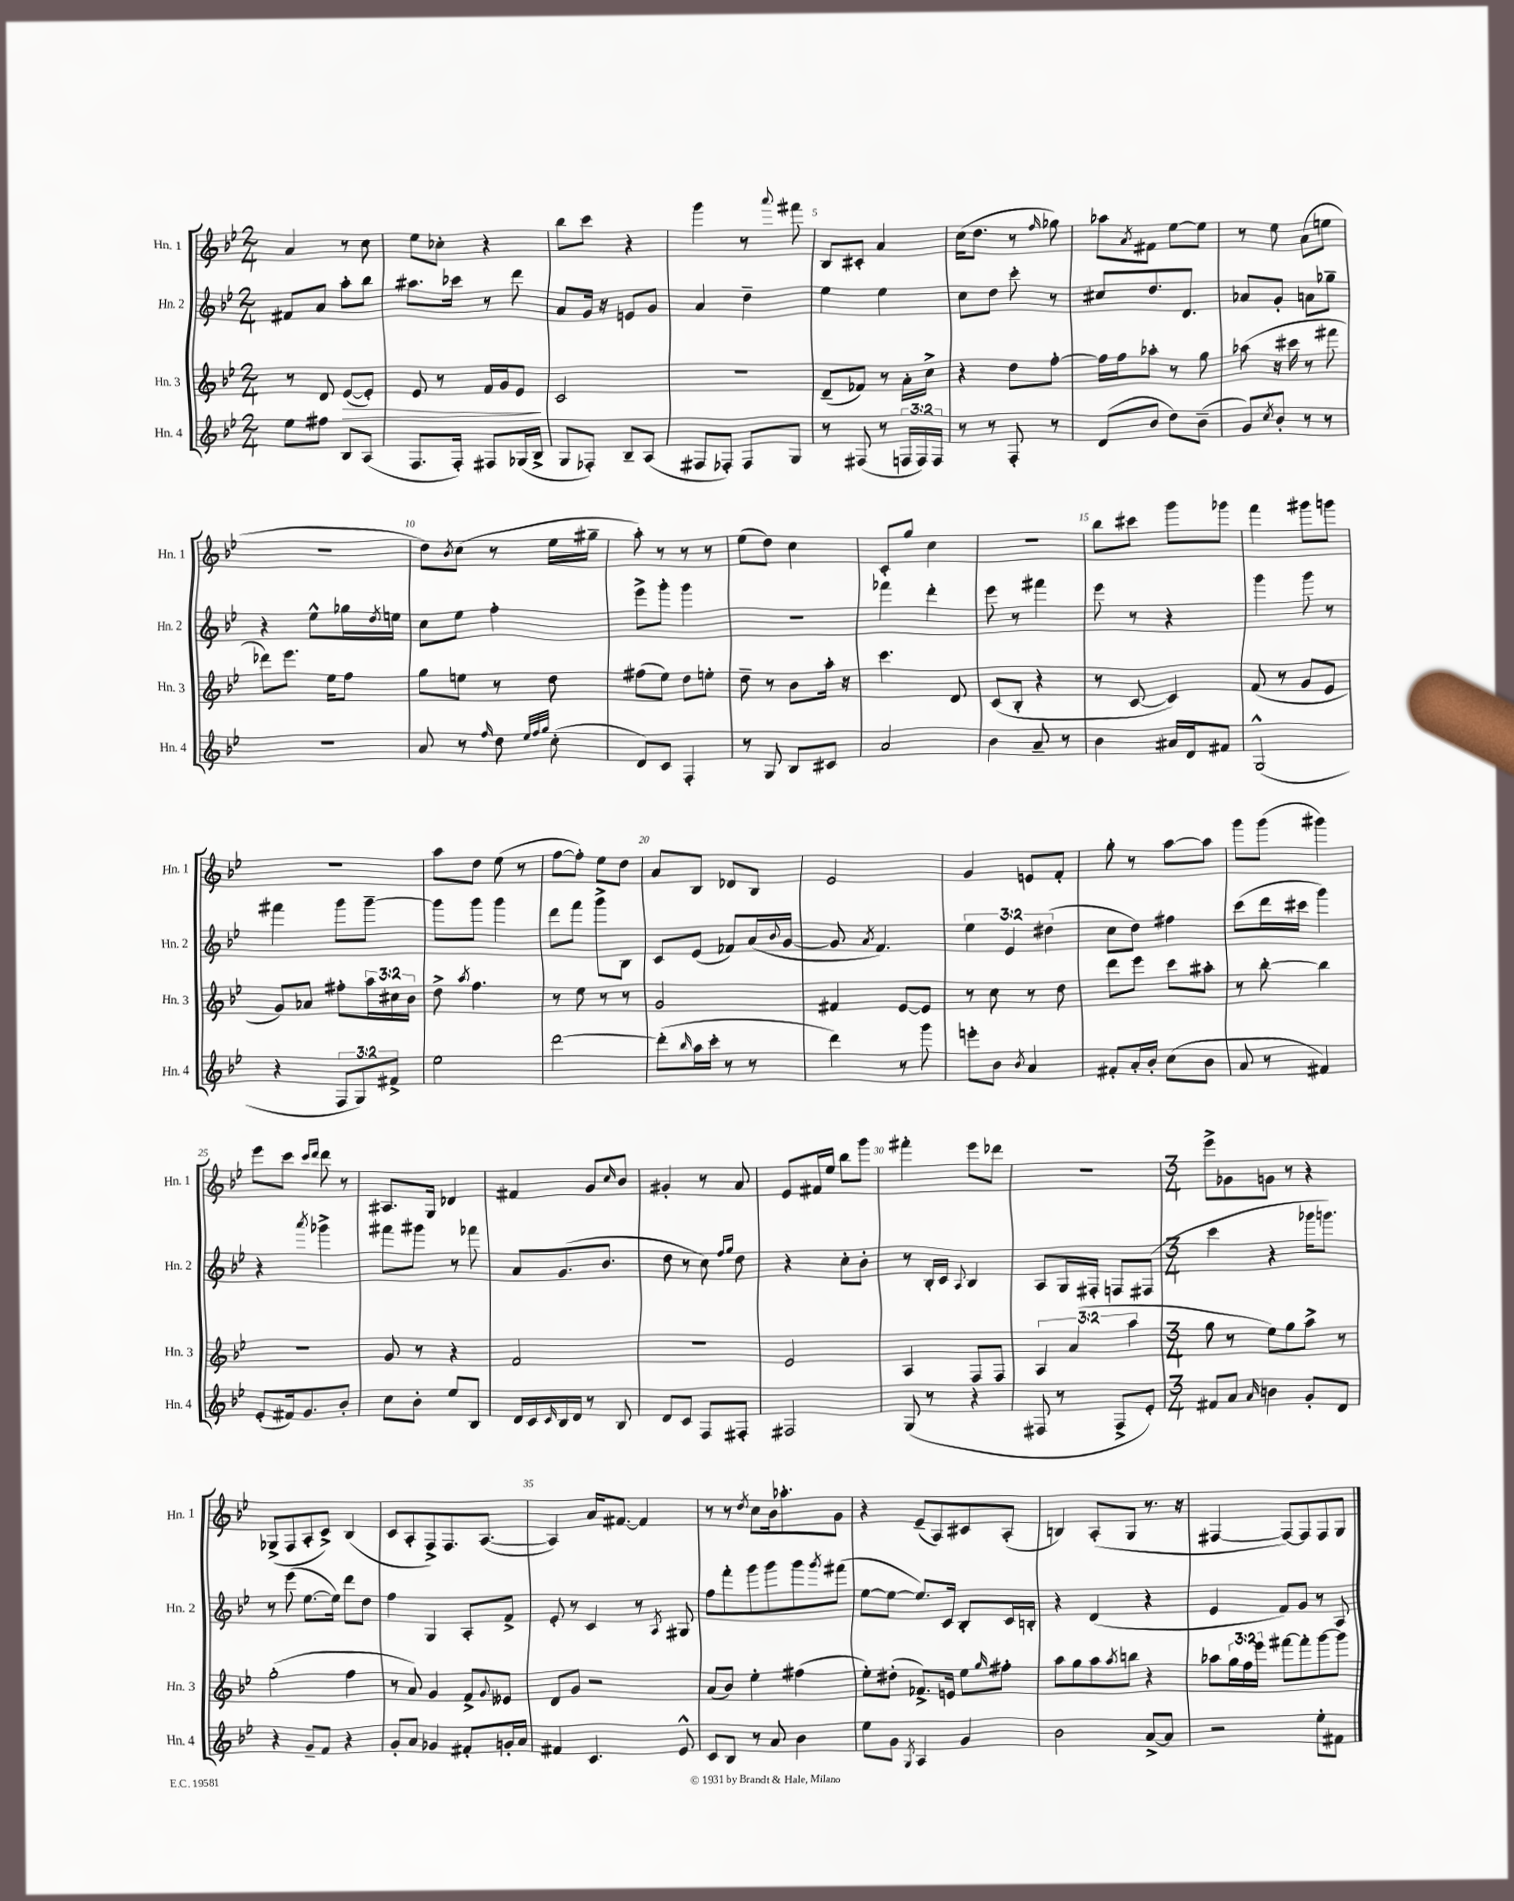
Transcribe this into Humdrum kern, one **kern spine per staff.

**kern	**kern	**dynam	**kern	**kern
*part4	*part3	*part3	*part2	*part1
*staff4	*staff3	*staff3	*staff2	*staff1
*I"Hn. 4	*I"Hn. 3	*	*I"Hn. 2	*I"Hn. 1
*I'Hn. 4	*I'Hn. 3	*	*I'Hn. 2	*I'Hn. 1
*clefG2	*clefG2	*	*clefG2	*clefG2
*k[b-e-]	*k[b-e-]	*	*k[b-e-]	*k[b-e-]
*M2/4	*M2/4	*	*M2/4	*M2/4
=1	=1	=1	=1	=1
8ee-\L	8r	.	8f#X/L	4a/
8ff#X\J	8d/	.	8a/J	.
!	!	!LO:HP:b	!	!
8B-/L	([8e-/L	>	8aa'\L	8r
(8A/J	8e-'/J])	.	8bb-\J	8cc\
=2	=2	=2	=2	=2
8.F/L	8e-/	.	8.aa#X\L	8ee-\L
.	8r	.	.	8cc-X'\J
16F'/Jk)	.	.	16ccc-X\Jk	.
8F#X/L	16f/LL	.	8r	4r
.	16g/J	.	.	.
(16G-X/L	8e-/J	.	8ddd\	.
16B-^/JJ	.	.	.	.
.	.	]	.	.
=3	=3	=3	=3	=3
8G/L	2c/	.	8a/L	8bb-\L
8F-X'/J)	.	.	16g/Jk	8ccc\J
.	.	.	16r	.
8B-~/L	.	.	8en/L	4r
(8A/J	.	.	8g/J	.
=4	=4	=4	=4	=4
8F#X/L	2r	.	4a/	4ggg\
8F-X'/J)	.	.	.	.
8F-/L	.	.	4dd~\	8r
.	.	.	.	8qqaaa/
8G/J	.	.	.	8fff#X\
=5	=5	=5	=5	=5
8r	(8d~/L	.	4ee-\	8B-/L
(8F#X/	8f-X/J)	.	.	8c#X'/J
8r	8r	.	4ee-\	4a/
24Fn/LL	16a'\LL	.	.	.
24F/)	.	.	.	.
.	16cc^\JJ	.	.	.
24F/JJ	.	.	.	.
=6	=6	=6	=6	=6
8r	4r	.	8cc\L	(16cc\KL
.	.	.	.	8.dd\J
8r	.	.	8dd\J	.
8F'/	8dd\L	.	8ccc'\	8r
.	.	.	.	16qqff/
8r	[8ff'\J	.	8r	8gg-X\)
=7	=7	=7	=7	=7
(8d/L	16ff\LL]	.	8cc#X/L	8aa-X\L
.	16ff\J	.	.	.
.	.	.	.	8qa/
8b-/J	8aa-X'\J	.	8.dd/	8f#X\J
8dd\L)	8r	.	.	[8ee-\L
.	.	.	8.d/J	.
(8b-~\J	8gg\	.	.	8ee-\J]
=8	=8	=8	=8	=8
8g/L)	(8aa-X\	.	8a-X/L	8r
8qcc/	.	.	.	.
8b-'/J	16r	.	8g'/J	8ee-\
.	16ccc#X\	.	.	.
8r	8r	.	8an\L	(8a\L
8r	8fff#X\	.	8gg-X~\J	8een\J
!!LO:LB:g=z
=9	=9	=9	=9	=9
2r	8ddd-X\L)	.	4r	2r
.	8.eee-\J	.	.	.
.	.	.	8ee-^^\L	.
.	16ee-\KL	.	.	.
.	8ff\J	.	16gg-X\L	.
.	.	.	8qdd/	.
.	.	.	16een\JJ	.
=10	=10	=10	=10	=10
8a/	8gg\L	.	8cc\L	8dd\L)
.	.	.	.	8qb-/
8r	8een\J	.	8ee-\J	(8cc\J
16qqff/	.	.	.	.
8dd\	8r	.	4ff'\	8r
32qqee-/LLL	.	.	.	.
32qqff/	.	.	.	.
32qqgg/JJJ	.	.	.	.
(8cc'\	8dd\	.	.	16ee-\LL
.	.	.	.	16gg#X~\JJ
=11	=11	=11	=11	=11
8d/L)	(8ff#X\L	.	8eee-^\L	8aa'\)
8c/J	8ee-\J)	.	8ggg'\J	8r
4F'/	8dd\L	.	4ggg\	8r
.	8een'\J	.	.	8r
=12	=12	=12	=12	=12
8r	8dd~\	.	2r	(8ee-\L
8G/	8r	.	.	8dd\J)
8B-/L	8b-\L	.	.	4cc\
8c#X/J	16aa'\Jk	.	.	.
.	16r	.	.	.
=13	=13	=13	=13	=13
2a/	4.ccc\	.	4fff-X\	8c'/L
.	.	.	.	8gg/J
.	.	.	4ddd'\	4cc\
.	8d/	.	.	.
=14	=14	=14	=14	=14
4b-\	(8c/L	.	8eee-\	2r
.	8B-'/J	.	8r	.
8a~/	4r	.	4fff#X\	.
8r	.	.	.	.
=15	=15	=15	=15	=15
4b-\	8r	.	8eee-\	8bb-\L
.	[8c/	.	8r	8ccc#X\J
16a#X/LL	4c/])	.	4r	8ggg\L
16d/J	.	.	.	.
8f#X/J	.	.	.	8ggg-X\J
=16	=16	=16	=16	=16
(2G^^/	(8f/	.	4ggg\	4fff\
.	8r	.	.	.
.	8g/L	.	8ggg\	8ggg#X\L
.	8e-/J	.	8r	8gggn\J
!!LO:LB:g=z
=17	=17	=17	=17	=17
4r	8g/L)	.	4fff#X\	2r
.	8a-X/J	.	.	.
12F/L	8ff#X'\L	.	8ggg\L	.
12G/)	.	.	.	.
.	24aa\L	.	[8ggg~\J	.
12f#X^/J	24cc#X\	.	.	.
.	24b-\JJ	.	.	.
=18	=18	=18	=18	=18
2ee-\	8dd^\	.	8ggg\L]	8aa\L
.	8qaa/	.	.	.
.	4.ff\	.	8ggg\J	8dd\J
.	.	.	4ggg\	(8ee-\
.	.	.	.	8r
=19	=19	=19	=19	=19
[2ddd\	8r	.	8ddd\L	[8ff\L
.	8ee-\	.	8fff\J	8ff'\J])
.	8r	.	8ggg^\L	8ee-\L
.	8r	.	8B-\J	8dd\J
=20	=20	=20	=20	=20
(8ddd'\L]	2g/	.	8c/L	8a/L
16qqbb-/	.	.	.	.
16aa\L	.	.	(8e-/J	8B-/J
16ccc'\JJ	.	.	.	.
8r	.	.	8f-X/L)	8d-X/L
8r	.	.	(16a/L	8B-/J
.	.	.	8qqb-/	.
.	.	.	[16g/JJ	.
=21	=21	=21	=21	=21
4ddd\)	4f#X/	.	8g/]	2e-/
.	.	.	8qa/	.
.	.	.	4.f/)	.
8r	[8e-/L	.	.	.
8ggg\	8e-/J]	.	.	.
=22	=22	=22	=22	=22
8eeen'\L	8r	.	6ee-\	4g/
8b-\J	8cc\	.	.	.
.	.	.	6e-/	.
8qb-/	.	.	.	.
4a/	8r	.	.	8en/L
.	.	.	(6dd#X\	.
.	8dd\	.	.	8f'/J
=23	=23	=23	=23	=23
8f#X'/L	8ddd\L	.	8cc\L	8gg'\
16a'/L	8eee-\J	.	8dd\J)	8r
16b-'/JJ	.	.	.	.
(8cc\L	8ccc\L	.	4ff#X\	[8aa\L
8b-\J	8aa#X'\J	.	.	8aa\J]
=24	=24	=24	=24	=24
8a/	8r	.	(8ccc\L	8ggg\L
8r	[8bb-'\	.	16ddd\L	(8ggg\J
.	.	.	16ccc#X\JJ	.
4f#X/)	4bb-\]	.	4ggg\)	4ggg#X\)
!!LO:LB:g=z
=25	=25	=25	=25	=25
(8e-'/L	2r	.	4r	8eee-\L
16f#X/k)	.	.	.	8ccc\J
8.g/	.	.	.	.
.	.	.	.	16qqccc/LL
.	.	.	8qaaa/	16qqddd/JJ
.	.	.	4ggg-X^\	8ddd\
8b-'/J	.	.	.	8r
=26	=26	=26	=26	=26
8cc\L	8g/	.	8fff#X\L	8.A#X/L
8b-'\J	8r	.	8ggg#X\J	.
.	.	.	.	16G/Jk
8ee-/L	4r	.	8r	4d-X/
8B-/J	.	.	8fff-X\	.
=27	=27	=27	=27	=27
16d/LL	2f/	.	8a/L	4f#X/
16c/	.	.	.	.
16qqc/	.	.	.	.
16B-/	.	.	(8.g/	.
16d/JJ	.	.	.	.
8r	.	.	.	8g/L
.	.	.	8.b-/J	.
.	.	.	.	16qqcc/
8B-/	.	.	.	8b-/J
=28	=28	=28	=28	=28
8d/L	2r	.	8dd\	4g#X'/
8c/J	.	.	8r	.
8F/L	.	.	8cc\)	8r
.	.	.	16qqff/LL	.
.	.	.	16qqgg/JJ	.
8F#X'/J	.	.	8dd\	8a/
=29	=29	=29	=29	=29
2F#X/	2e-/	.	4r	8e-/L
.	.	.	.	16f#X/L
.	.	.	.	16ee-/JJ
.	.	.	8cc'\L	8bb-\L
.	.	.	8b-'\J	8ggg\J
=30	=30	=30	=30	=30
(8G/	4A/	.	8r	4fff#X'\
8r	.	.	16B-'/LL	.
.	.	.	16c/JJ	.
.	.	.	8qqA/	.
4r	8F/L	.	4B-/	8eee-\L
.	8F/J	.	.	8ddd-X\J
=31	=31	=31	=31	=31
8F#X/	6A/	.	8A/L	2r
8r	.	.	16G/L	.
.	(6a/	.	.	.
.	.	.	16F#X'/JJ	.
8F#^/L	.	.	8Fn/L	.
.	6aa\	.	.	.
8e-'/J)	.	.	(8F#X/J	.
=32	=32	=32	=32	=32
*M3/4	*M3/4	*	*M3/4	*M3/4
8f#X/L	8gg\	.	4ccc\	8eee-^\L
8a/J	8r	.	.	8g-X\
16qqa/	.	.	.	.
4bn\	8ee-\L)	.	4r	8gn\J
.	8gg\	.	.	8r
8g'/L	8aa^\J	.	16ggg-X\KL	4r
.	.	.	8.gggn\J)	.
8d/J	8r	.	.	.
!!LO:LB:g=z
=33	=33	=33	=33	=33
4r	(2gg'\	.	8r	(8G-X^/L
.	.	.	(8eee-\	8F/
8g~/L	.	.	[8.ee-\L	8A'/
8f/J	.	.	.	8c^/J)
.	.	.	16ee-\Jk])	.
4r	4ff\	.	8ddd\L	(4B-/
.	.	.	8dd\J	.
=34	=34	=34	=34	=34
8g'/L	8r	.	4ff\	8c/L
8a/J	8a/)	.	.	8A'/
4g-X/	4g/	.	4G/	8F^/)
.	.	.	.	8.F/
8f#X'/L	8f^/L	.	8A'/L	.
.	.	.	.	([8.A/J
.	8qqg/	.	.	.
16gn'/L	8e--X/J	.	8f^/J	.
16a/JJ	.	.	.	.
=35	=35	=35	=35	=35
4f#X/	8d/L	.	8e-'/	4A/])
.	8g/J	.	8r	.
4.c/	2r	.	4c/	16a/KL
.	.	.	.	[8.f#X/J
.	.	.	8r	4f#/]
.	.	.	8qA/	.
8e-^^/	.	.	8G#X/	.
=36	=36	=36	=36	=36
8c/L	(8a/L	.	8ff\L	8r
8B-/J	8b-/J)	.	8fff'\	8r
.	.	.	.	8qdd/
8r	4ee-'\	.	8ggg\	8cc\L
8a/	.	.	8ggg\	16b-\k
.	.	.	.	8.aa-X'\
4b-\	(4ff#X\	.	8ggg\	.
.	.	.	8qggg/	.
.	.	.	(8fff#X\J	8g\J
=37	=37	=37	=37	=37
8ee-\L	8ee-'\L)	.	[8ee-\L	4r
8g\J	(8dd#X'\J	.	8ee-\J_	.
8qG/	.	.	.	.
4A/	8.f-X^/L)	.	8.ee-/L])	(8e-~/L
.	.	.	.	8A/)
.	16en/Jk	.	16c/Jk	.
4g/	8ee-\L	.	8B-'/L	8c#X/
.	16qqgg/	.	.	.
.	8ff#X'\J	.	16c/L	(8A'/J
.	.	.	16Bn'/JJ	.
=38	=38	=38	=38	=38
2b-\	8aa\L	.	4r	4Bn/)
.	8gg\	.	.	.
.	8aa\	.	(4d/	(8A'/L
.	8qaa/	.	.	.
.	8bbn\J	.	.	8G/J
[8a^/L	4r	.	4r	8.r
8a/J]	.	.	.	.
.	.	.	.	16r
=39	=39	=39	=39	=39
2r	8aa-X\L	.	4e-/	[4F#X/
.	24gg\L	.	.	.
.	24ff\	.	.	.
.	24eee-\JJ	.	.	.
.	[8fff#X\L	.	8f/L)	8F#/L_)
.	8fff#'\]	.	8g/J	8F#/]
8ee-'\L	[8ggg\	.	8r	8F#/
8f#X\J	8ggg\J]	.	8A/	8G/J
==	==	==	==	==
*-	*-	*-	*-	*-
